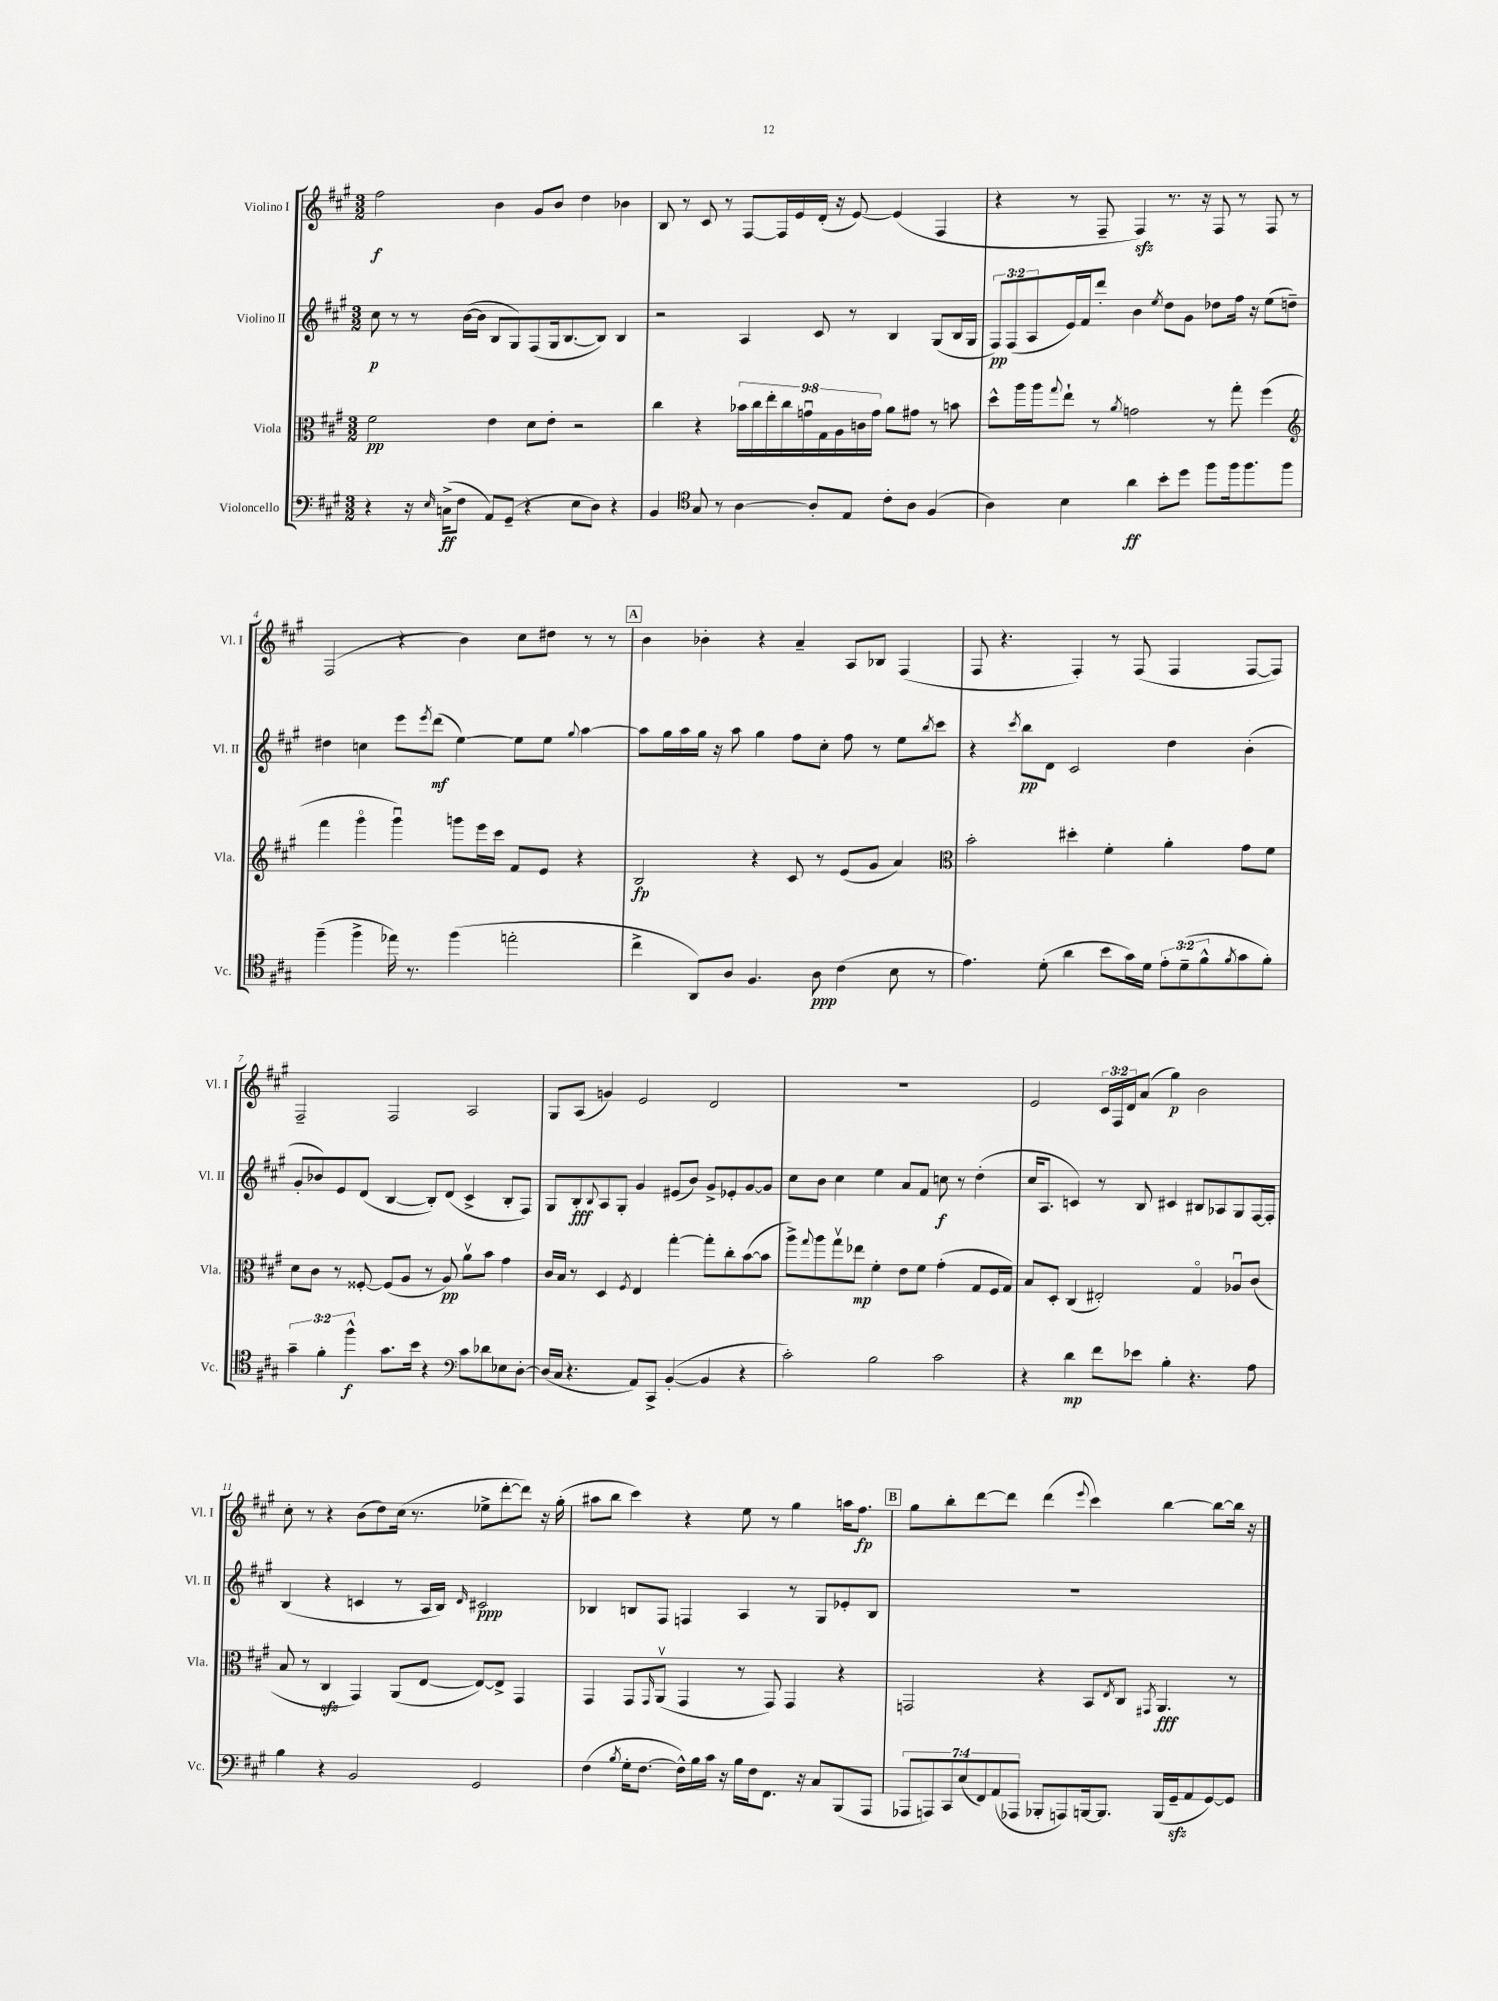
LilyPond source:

<<
\new StaffGroup <<
\new Staff = "s0" \with { instrumentName = "Violino I" shortInstrumentName = "Vl. I" } {
    \clef treble \key a \major \numericTimeSignature \time 3/2 \override Staff.TupletNumber.text = #tuplet-number::calc-fraction-text
    fis''2\f b'4 gis'8 b'8 d''4 bes'4 |
    b8 r8 cis'8 r8 fis8~ fis16 e'16 d'16-.( r16 e'8~) e'4( fis4 |
    r4 r8 fis8-- fis4\sfz) r8. r16 fis8 r8 fis8 r8 |
    fis2( r4 b'4) cis''8 dis''8 r8 r8 |
    \mark \markup { \box "A" } b'4 bes'4-. r4 a'4-- a8 bes8 fis4( |
    fis8 r4. fis4-.) r8 fis8( fis4 fis8~ fis8) |
    fis2-- fis2 a2 |
    gis8 a8( g'4) e'2 d'2 |
    R1. |
    e'2 \tuplet 3/2 { cis'16 fis16 d'16 } a'8( gis''4\p) b'2 |
    cis''8-. r8 r4 b'8( d''8) cis''16( r8. ees''8-> d'''8~-. d'''8) r16 gis''16-.( |
    ais''8 b''8 cis'''4) r4 e''8 r8 gis''4 a''16 fis''8.\fp |
    \mark \markup { \box "B" } gis''8 b''8-. d'''8~ d'''8 d'''4( \appoggiatura { e'''8 } cis'''4) b''4~ b''8~ b''16 r16 \bar "|." |
}
\new Staff = "s1" \with { instrumentName = "Violino II" shortInstrumentName = "Vl. II" } {
    \clef treble \key a \major \numericTimeSignature \time 3/2 \override Staff.TupletNumber.text = #tuplet-number::calc-fraction-text
    cis''8\p r8 r8 b'16~( b'16 b8 gis8) fis8( gis16 b8.~ b8) b4 |
    r2 a4 cis'8 r8 b4 gis8( b16 gis16 |
    \tuplet 3/2 { fis8\pp) fis8( a8 } e'16) fis'16 d'''8-. b'4 \acciaccatura { e''8 } d''8 gis'8 des''8 fis''16 r16 e''8( d''8--) |
    dis''4 c''4 e'''8 \acciaccatura { e'''8 } d'''8\mf( e''4~) e''8 e''8 \appoggiatura { gis''8 } a''4~ |
    \mark \markup { \box "A" } a''8 gis''16 a''16 gis''16 r16 a''8 gis''4 fis''8 cis''8-. fis''8 r8 e''8 \acciaccatura { b''8 } cis'''8 |
    r4 \acciaccatura { cis'''8 } b''8\pp d'8 cis'2 d''4 b'4-.( |
    gis'8-. bes'8) e'8 d'8( b4~ b8-.) d'8( cis'4-> b8-. fis8) |
    gis8 b8-.\fff \appoggiatura { b8 } a8 gis8-. gis'4 eis'8( b'8) gis'8-> ees'8-. gis'8~ gis'8 |
    cis''8 b'8 cis''4 e''4 a'8 fis'8 c''8\f r8 d''4-.( |
    cis''16 a8. c'4) r8 b8 cis'4 bis8 aes8 gis8 fis16~ fis16-. |
    b4( r4 c'4 r8 a16 b16) \grace { d'16 } cis'2\ppp |
    bes4 b8 fis8 f4 a4 r8 gis8 ees'8-. b8 |
    \mark \markup { \box "B" } R1. \bar "|." |
}
\new Staff = "s2" \with { instrumentName = "Viola" shortInstrumentName = "Vla." } {
    \clef alto \key a \major \numericTimeSignature \time 3/2 \override Staff.TupletNumber.text = #tuplet-number::calc-fraction-text
    fis'2\pp e'4 d'8 e'8-. r2 |
    cis''4 r4 \tuplet 9/8 { bes'16 cis''16 e''16-. cis''16 g'16\downbow gis16 a16 c'16 g'16 } a'8 gis'8 r8 b'8 |
    d''8-^ a''16 a''16 \appoggiatura { gis''8 } e''8-! r8 \acciaccatura { a'8 } g'2 r8 gis''8-. fis''4( |
    \clef treble fis'''4 gis'''4\flageolet gis'''4\downbow) g'''8 e'''16 cis'''16 fis'8 e'8 r4 |
    \mark \markup { \box "A" } b2\fp r4 cis'8 r8 e'8( gis'8 a'4) |
    \clef alto b'2-. dis''4-. fis'4-. a'4-. gis'8 fis'8 |
    d'8 cis'8 r8 fisis8~-. fisis8( a8 r8 a8\pp) a'8\upbow b'8 gis'4 |
    cis'16 b16 r8 d4 \acciaccatura { fis8 } e4 gis''4~-. gis''8-. cis''8-. b'8~( b'8 |
    a''8->) \appoggiatura { gis''8 } a''8 gis''8\upbow ees''8\mp fis'4-. e'8 fis'8 gis'4-.( gis8 fis16 gis16) |
    b8 d8-. cis4( eis2-.) gis4\flageolet aes8\downbow cis'8( |
    b8 r8 cis4\sfz gis,4) a,8( e8~ e8~) e8-> gis,4 |
    gis,4 gis,8 \grace { gis,16 } a,8\upbow( gis,4 r8 gis,8) gis,4 r4 |
    \mark \markup { \box "B" } g,2 r4 b,8 \acciaccatura { e8 } cis8 \acciaccatura { gis,8 } a,4.\fff r8 \bar "|." |
}
\new Staff = "s3" \with { instrumentName = "Violoncello" shortInstrumentName = "Vc." } {
    \clef bass \key a \major \numericTimeSignature \time 3/2 \override Staff.TupletNumber.text = #tuplet-number::calc-fraction-text
    r4 r16 \grace { e16 } c16->\ff( fis8 a,8) gis,8--( r4 e8 d8) r4 |
    b,4 \clef tenor gis8 r8 a4~ a8-. e8 cis'8-. a8 fis4( |
    a4) b4 a'4\ff b'8-. d''8 fis''8 fis''16 fis''8. fis''8 |
    fis''4--( fis''4-> ees''16) r8. fis''4( e''2-. |
    \mark \markup { \box "A" } cis''4-> a,8) a8 fis4. a8\ppp cis'4( b8 r8 |
    e'4.) d'8-.( a'4 b'8 gis'16) d'16 \tuplet 3/2 { e'8-. d'8--( fis'8-^ } \acciaccatura { fis'8 } gis'8 fis'8-.) |
    \tuplet 3/2 { gis'4-- fis'4-. fis''4-^\f } gis'8. b'16 r4 \clef bass cis'8 des'8 ees8 d8~-. |
    d16( cis16 r4. a,8) cis,8-> b,4~-.( b,4 r4 |
    cis'2-.) b2 cis'2 |
    r4 d'4\mp fis'8 ees'8 b4-. r4. a8 |
    b4 r4 b,2 gis,2 |
    fis4( \acciaccatura { b8 } gis16-. fis8.~ fis16-^) b16 cis'16 r16 b16 fis16 fis,8. r16 cis8 b,,8( a,,8 |
    \mark \markup { \box "B" } \tuplet 7/4 { aes,,8 a,,8) cis,8 e8( fis,8) a,8( aes,,8 } bes,,8-. a,,8) b,,16~ b,,8. b,,16( gis,16--\sfz a,8 gis,8~) gis,8 \bar "|." |
}
>>
>>
